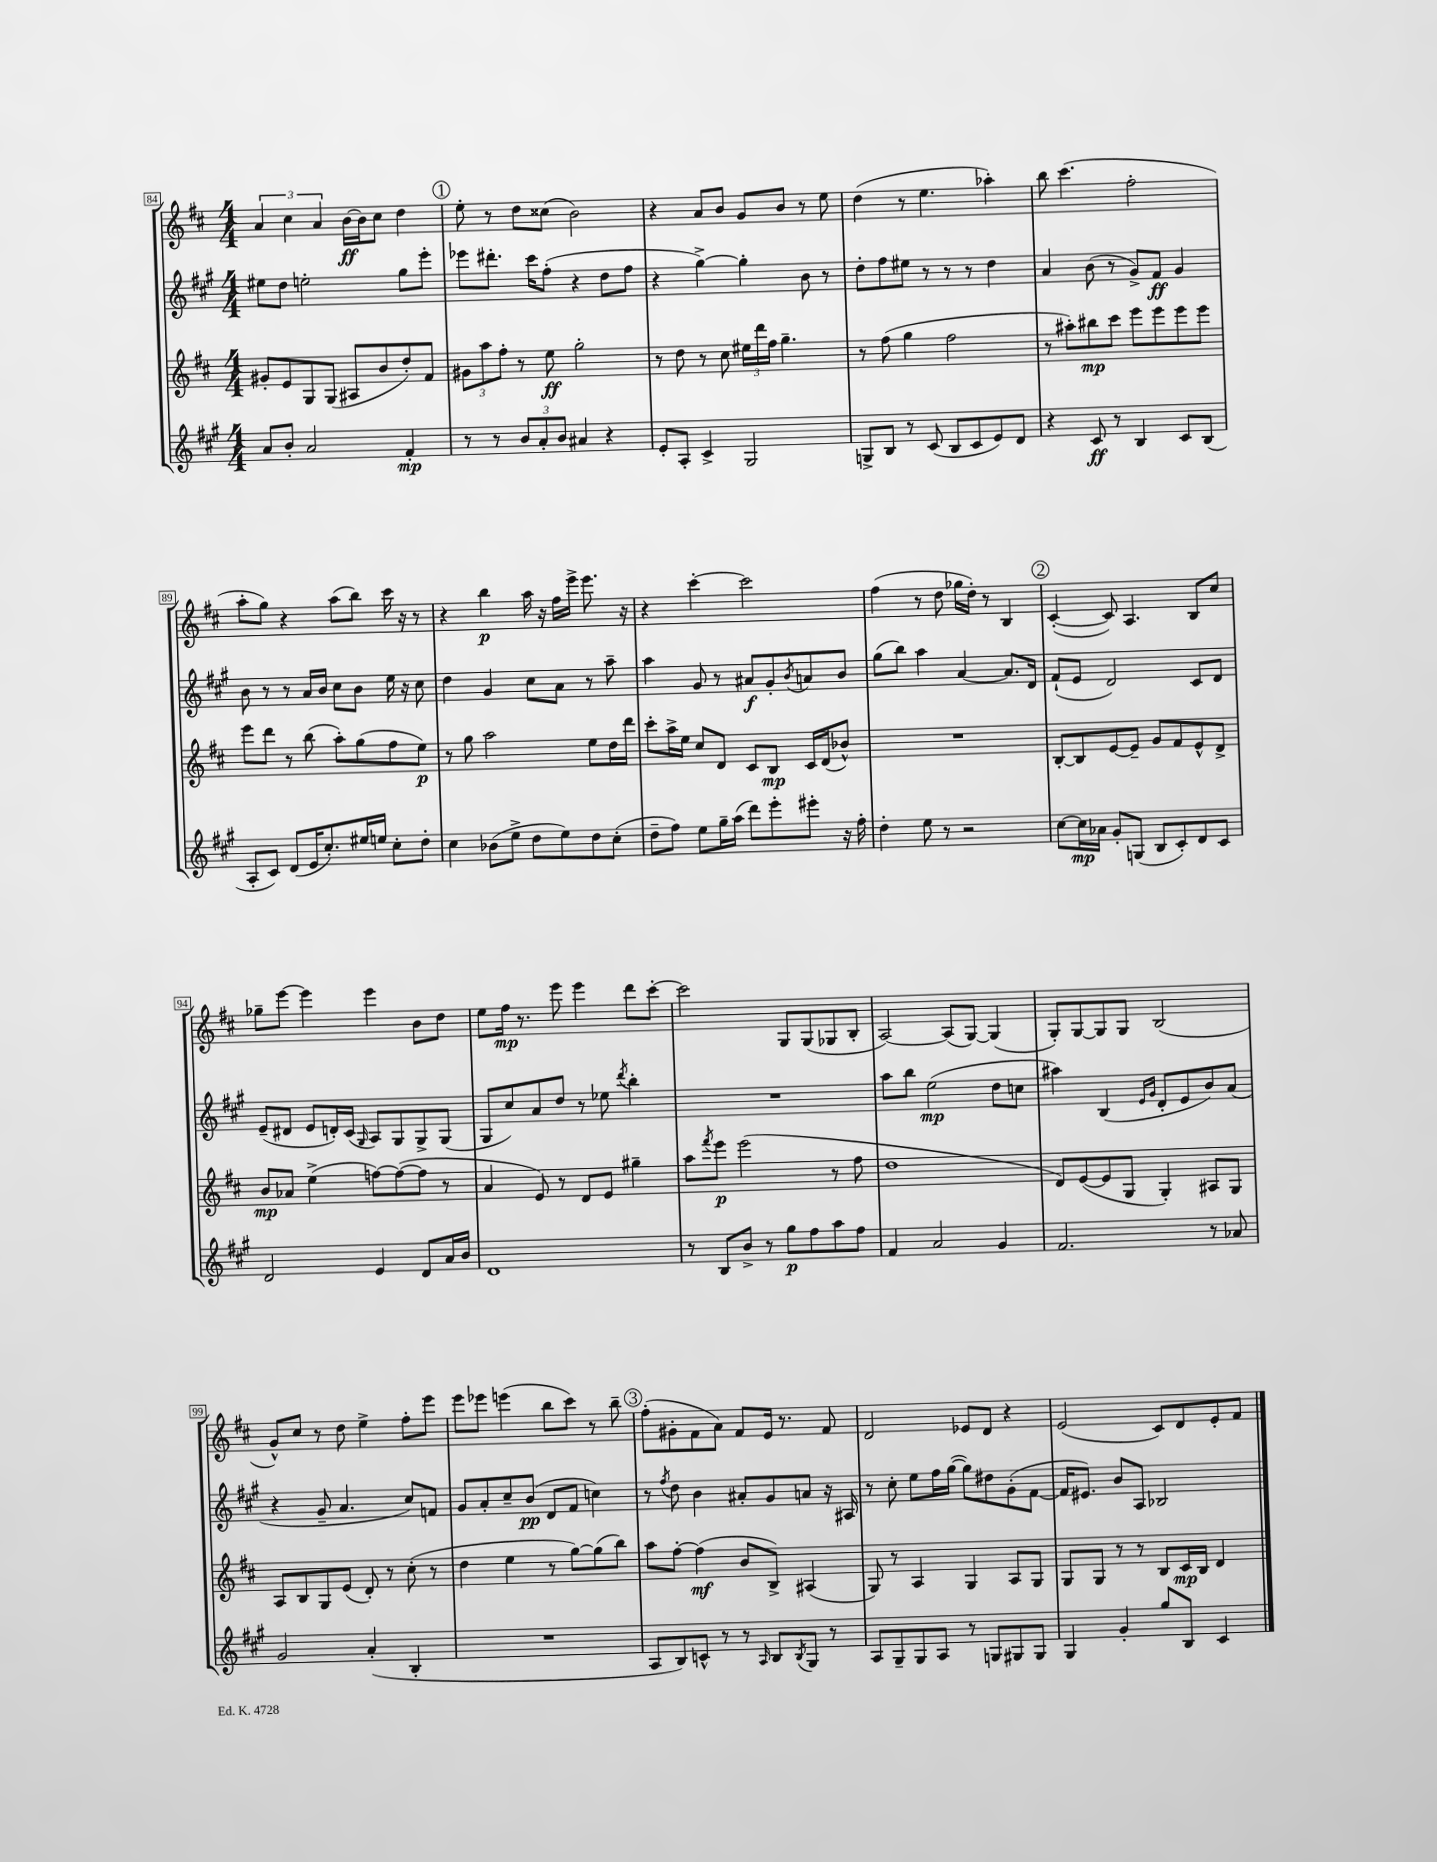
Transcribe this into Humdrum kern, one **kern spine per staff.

**kern	**dynam	**kern	**dynam	**kern	**dynam	**kern	**dynam
*part4	*part4	*part3	*part3	*part2	*part2	*part1	*part1
*staff4	*staff4	*staff3	*staff3	*staff2	*staff2	*staff1	*staff1
*clefG2	*	*clefG2	*	*clefG2	*	*clefG2	*
*k[f#c#g#]	*	*k[f#c#]	*	*k[f#c#g#]	*	*k[f#c#]	*
*M4/4	*	*M4/4	*	*M4/4	*	*M4/4	*
=84	=84	=84	=84	=84	=84	=84	=84
8a/L	.	8g#X'/L	.	8ee#X\L	.	6a/	.
8b'/J	.	8e/	.	8dd\J	.	.	.
.	.	.	.	.	.	6cc#\	.
2a/	.	8G/	.	2een'\	.	.	.
.	.	.	.	.	.	6a/	.
.	.	(8G/J	.	.	.	.	.
.	.	8A#X/L	.	.	.	[16b\LL	ff
.	.	.	.	.	.	16b\J]	.
.	.	8b/	.	.	.	8cc#\J	.
4f#'/	mp	8dd'/)	.	8gg#\L	.	4dd\	.
.	.	8f#/J	.	8eee'\J	.	.	.
!!LO:REH:place=s1:t=1
=85	=85	=85	=85	=85	=85	=85	=85
8r	.	12g#X\L	.	8eee-X\L	.	8ee'\	.
.	.	12aa\	.	.	.	.	.
8r	.	.	.	8.ddd#X'\J	.	8r	.
.	.	12ff#'\J	.	.	.	.	.
12b/L	.	8r	.	.	.	8dd\L	.
.	.	.	.	16ccc#\KL	.	.	.
12a'/	.	.	.	.	.	.	.
.	.	8ee\	ff	(8ff#'\J	.	(8cc##X\J	.
12b/J	.	.	.	.	.	.	.
4a#X/	.	2gg'\	.	4r	.	2b\)	.
4r	.	.	.	8dd\L	.	.	.
.	.	.	.	8ff#\J	.	.	.
=86	=86	=86	=86	=86	=86	=86	=86
8e'/L	.	8r	.	4r	.	4r	.
8A'/J	.	8dd\	.	.	.	.	.
4c#^/	.	8r	.	[4gg#^\)	.	8a/L	.
.	.	8cc#\	.	.	.	8b/J	.
2G#/	.	24ee#X\LL	.	4gg#'\]	.	8g/L	.
.	.	24ddd\	.	.	.	.	.
.	.	24ff#\JJ	.	.	.	.	.
.	.	4.gg~\	.	.	.	8b/J	.
.	.	.	.	8b\	.	8r	.
.	.	.	.	8r	.	8ee\	.
=87	=87	=87	=87	=87	=87	=87	=87
8Gn^/L	.	8r	.	8dd'\L	.	(4dd\	.
8B/J	.	(8ff#\	.	8ff#\	.	.	.
8r	.	4gg\	.	8ee#X\J	.	8r	.
(8c#/	.	.	.	8r	.	4.ee\	.
8B/L	.	2ff#\	.	8r	.	.	.
8c#/	.	.	.	8r	.	.	.
8e/)	.	.	.	4dd\	.	4aa-X'\)	.
8d/J	.	.	.	.	.	.	.
=88	=88	=88	=88	=88	=88	=88	=88
4r	.	8r	.	4a/	.	8bb\	.
.	.	8aa#X'\L)	.	.	.	(4.ccc#\	.
8c#/	ff	8bb#X\	mp	(8b\	.	.	.
8r	.	8ccc#\J	.	8r	.	.	.
4B/	.	8eee\L	.	8g#^/L)	.	2ff#'\	.
.	.	8eee\	.	8f#/J	ff	.	.
8c#/L	.	8eee\	.	4g#/	.	.	.
(8B/J	.	8eee\J	.	.	.	.	.
!!LO:LB:g=z
=89	=89	=89	=89	=89	=89	=89	=89
8A'/L	.	8eee\L	.	8b\	.	8aa'\L	.
8c#/J)	.	8ddd\J	.	8r	.	8gg\J)	.
(8d/L	.	8r	.	8r	.	4r	.
16e/K	.	(8bb\	.	16a/LL	.	.	.
8.cc#'/)	.	.	.	16b/JJ	.	.	.
.	.	8aa'\L)	.	8cc#\L	.	(8aa\L	.
16ee#X/L	.	(8gg\	.	8b\J	.	8bb\J)	.
16een/JJ	.	.	.	.	.	.	.
8cc#'\L	.	8ff#\	.	16ee\	.	16ccc#\	.
.	.	.	.	16r	.	16r	.
8dd'\J	.	8ee\J)	p	8cc#\	.	8r	.
=90	=90	=90	=90	=90	=90	=90	=90
4cc#\	.	8r	.	4dd\	.	4r	.
.	.	8gg\	.	.	.	.	.
(8b-X\L	.	2aa\	.	4g#/	.	4bb\	p
8ee^\J	.	.	.	.	.	.	.
8dd\L	.	.	.	8cc#\L	.	16aa\	.
.	.	.	.	.	.	16r	.
8ee\)	.	.	.	8a\J	.	16ff#\LL	.
.	.	.	.	.	.	16eee^\JJ	.
8dd\	.	8ee\L	.	8r	.	8.eee\	.
(8cc#'\J	.	16dd\L	.	8aa~\	.	.	.
.	.	16ddd\JJ	.	.	.	16r	.
=91	=91	=91	=91	=91	=91	=91	=91
8dd~\L	.	8ccc#'\L	.	4aa\	.	4r	.
8ff#\J)	.	16aa^\L	.	.	.	.	.
.	.	16ee\JJ	.	.	.	.	.
8ee\L	.	8cc#/L	.	8g#/	.	[4ccc#'\	.
16gg#~\L	.	8d/J	.	8r	.	.	.
(16aa\JJ	.	.	.	.	.	.	.
8ddd\L)	.	8c#/L	.	8a#X/L	f	2ccc#\]	.
8eee'\	.	8B/J	mp	8g#'/	.	.	.
.	.	.	.	8qb/	.	.	.
8eee#X'\J	.	16c#/LL	.	8an/	.	.	.
.	.	(16d/J	.	.	.	.	.
16r	.	8b-X^^/J)	.	8b/J	.	.	.
16ff#'\	.	.	.	.	.	.	.
=92	=92	=92	=92	=92	=92	=92	=92
4dd'\	.	1r	.	(8gg#\L	.	(4ff#\	.
.	.	.	.	8bb\J)	.	.	.
8ee\	.	.	.	4aa\	.	8r	.
8r	.	.	.	.	.	8dd\	.
2r	.	.	.	[4a/	.	16gg-X\LL	.
.	.	.	.	.	.	16dd'\JJ)	.
.	.	.	.	.	.	8r	.
.	.	.	.	8.a/L]	.	4B/	.
.	.	.	.	16d/Jk	.	.	.
!!LO:REH:place=s1:t=2
=93	=93	=93	=93	=93	=93	=93	=93
[8cc#\L	.	[8B'/L	.	(8f#`/L	.	([4c#'/	.
16cc#\L]	mp	8B/]	.	8e/J	.	.	.
16a-X\JJ	.	.	.	.	.	.	.
8g#'/L	.	[8e/	.	2d/)	.	8c#/])	.
(8Gn/J	.	8e~/J]	.	.	.	4.A/	.
8B/L	.	8g/L	.	.	.	.	.
8c#'/)	.	8f#/	.	.	.	.	.
8d/	.	8e^^/	.	8c#/L	.	8B/L	.
8c#/J	.	8d^/J	.	8d/J	.	8cc#/J	.
!!LO:LB:g=z
=94	=94	=94	=94	=94	=94	=94	=94
2d/	.	8b/L	mp	(8e~/L	.	8gg-X~\L	.
.	.	8a-X/J	.	8d#X/J	.	[8eee\J	.
.	.	(4ee^\	.	8e/L	.	4eee\]	.
.	.	.	.	16dn'/L)	.	.	.
.	.	.	.	(16c#/JJ	.	.	.
.	.	.	.	16qqG#/	.	.	.
4e/	.	[8ffn\L)	.	8A/L)	.	4eee\	.
.	.	(8ff\_	.	8G#/	.	.	.
8d/L	.	8ff\J]	.	8G#^/	.	8b\L	.
16a/L	.	8r	.	(8G#/J	.	8dd\J	.
16b/JJ	.	.	.	.	.	.	.
=95	=95	=95	=95	=95	=95	=95	=95
1d	.	4a/	.	8G#/L	.	8ee\L	.
.	.	.	.	8cc#/)	.	16ff#\Jk	mp
.	.	.	.	.	.	8.r	.
.	.	8e/)	.	8a/	.	.	.
.	.	8r	.	8dd/J	.	8eee\	.
.	.	8d/L	.	8r	.	4eee\	.
.	.	8e/J	.	8ee-X\	.	.	.
.	.	.	.	8qddd/	.	.	.
.	.	4gg#X~\	.	4bb'\	.	8ddd\L	.
.	.	.	.	.	.	[8ccc#'\J	.
=96	=96	=96	=96	=96	=96	=96	=96
8r	.	8aa\L	.	1r	.	2ccc#\]	.
.	.	8qfff#/	.	.	.	.	.
8B/L	.	8eee\J	p	.	.	.	.
8b^/J	.	(2eee\	.	.	.	.	.
8r	.	.	.	.	.	.	.
8gg#\L	p	.	.	.	.	8G/L	.
8ff#\	.	.	.	.	.	(8G/	.
8aa\	.	8r	.	.	.	8G-X/	.
8ff#\J	.	8ff#\	.	.	.	8B'/J	.
=97	=97	=97	=97	=97	=97	=97	=97
4f#/	.	1dd	.	8aa\L	.	[2A/)	.
.	.	.	.	8bb\J	.	.	.
2a/	.	.	.	(2ee\	mp	.	.
.	.	.	.	.	.	(8A/L]	.
.	.	.	.	.	.	[8G/J)	.
4g#/	.	.	.	8dd\L	.	(4G/]	.
.	.	.	.	8ccn\J	.	.	.
=98	=98	=98	=98	=98	=98	=98	=98
2.f#/	.	8d/L)	.	4aa#X\)	.	8G'/L)	.
.	.	([8e/	.	.	.	[8G/	.
.	.	8e/]	.	(4B/	.	8G/]	.
.	.	8G/J	.	.	.	8G/J	.
.	.	.	.	16qqe/LL	.	.	.
.	.	.	.	16qqg#/JJ	.	.	.
.	.	4G'/)	.	8d'/L	.	(2B/	.
.	.	.	.	8e/	.	.	.
8r	.	8A#X/L	.	8b/)	.	.	.
8a-X/	.	8G/J	.	(8a/J	.	.	.
!!LO:LB:g=z
=99	=99	=99	=99	=99	=99	=99	=99
2g#/	.	8A/L	.	4r	.	8g^^/L)	.
.	.	8B/	.	.	.	8cc#/J	.
.	.	8G/	.	8g#~/	.	8r	.
.	.	(8e/J	.	4.a/	.	8dd\	.
(4a'/	.	8d'/)	.	.	.	4ee^\	.
.	.	8r	.	.	.	.	.
4B'/	.	(8cc#'\	.	8cc#/L)	.	8ff#'\L	.
.	.	8r	.	8fn/J	.	8eee\J	.
=100	=100	=100	=100	=100	=100	=100	=100
1r	.	4dd\	.	8g#/L	.	8eee\L	.
.	.	.	.	8a'/	.	8eee-X\J	.
.	.	4ee\	.	8cc#~/	.	(4eeen\	.
.	.	.	.	(8b/J	pp	.	.
.	.	8r	.	8d/L	.	8bb\L	.
.	.	[8gg\L)	.	8f#/J	.	8ccc#\J)	.
.	.	(8gg\]	.	4ccn\)	.	8r	.
.	.	8bb\J)	.	.	.	8bb~\	.
!!LO:REH:place=s1:t=3
=101	=101	=101	=101	=101	=101	=101	=101
8A/L	.	8aa\L	.	8r	.	(8ff#'\L	.
.	.	.	.	8qff#/	.	.	.
8B/)	.	[8ff#'\J	.	8dd\	.	8g#X'\	.
8cn^^/J	.	(4ff#\]	mf	4b\	.	8f#\	.
8r	.	.	.	.	.	8a\J)	.
8r	.	8b/L	.	8a#X'/L	.	8f#/L	.
16qqA/	.	.	.	.	.	.	.
8B/L	.	8B^/J)	.	8g#/	.	16e/Jk	.
.	.	.	.	.	.	8.r	.
8qB/	.	.	.	.	.	.	.
8G#/J	.	(4A#X/	.	8an/J	.	.	.
8r	.	.	.	16r	.	8f#/	.
.	.	.	.	16A#X/	.	.	.
=102	=102	=102	=102	=102	=102	=102	=102
8A/L	.	8G/)	.	8r	.	2d/	.
8G#~/	.	8r	.	8cc#'\	.	.	.
8G#/	.	4A/	.	8ee\L	.	.	.
8A/J	.	.	.	16ff#\L	.	.	.
.	.	.	.	([16gg#\JJ	.	.	.
8r	.	4G/	.	8gg#\L])	.	8e-X/L	.
8Gn/L	.	.	.	8dd#X\	.	8d/J	.
8G#X/	.	8A/L	.	(8g#'\	.	4r	.
8G#/J	.	8G/J	.	[8f#\J	.	.	.
=103	=103	=103	=103	=103	=103	=103	=103
4G#/	.	8G/L	.	16f#/KL]	.	(2e/	.
.	.	.	.	8.e#X/J)	.	.	.
.	.	8G/J	.	.	.	.	.
4g#'/	.	8r	.	8b/L	.	.	.
.	.	8r	.	8A/J	.	.	.
8gg#/L	.	8B/L	.	2B-X/	.	8c#/L)	.
8B/J	.	16c#/L	mp	.	.	8d/	.
.	.	16B/JJ	.	.	.	.	.
4c#/	.	4d/	.	.	.	8e'/	.
.	.	.	.	.	.	8f#/J	.
==	==	==	==	==	==	==	==
*-	*-	*-	*-	*-	*-	*-	*-
